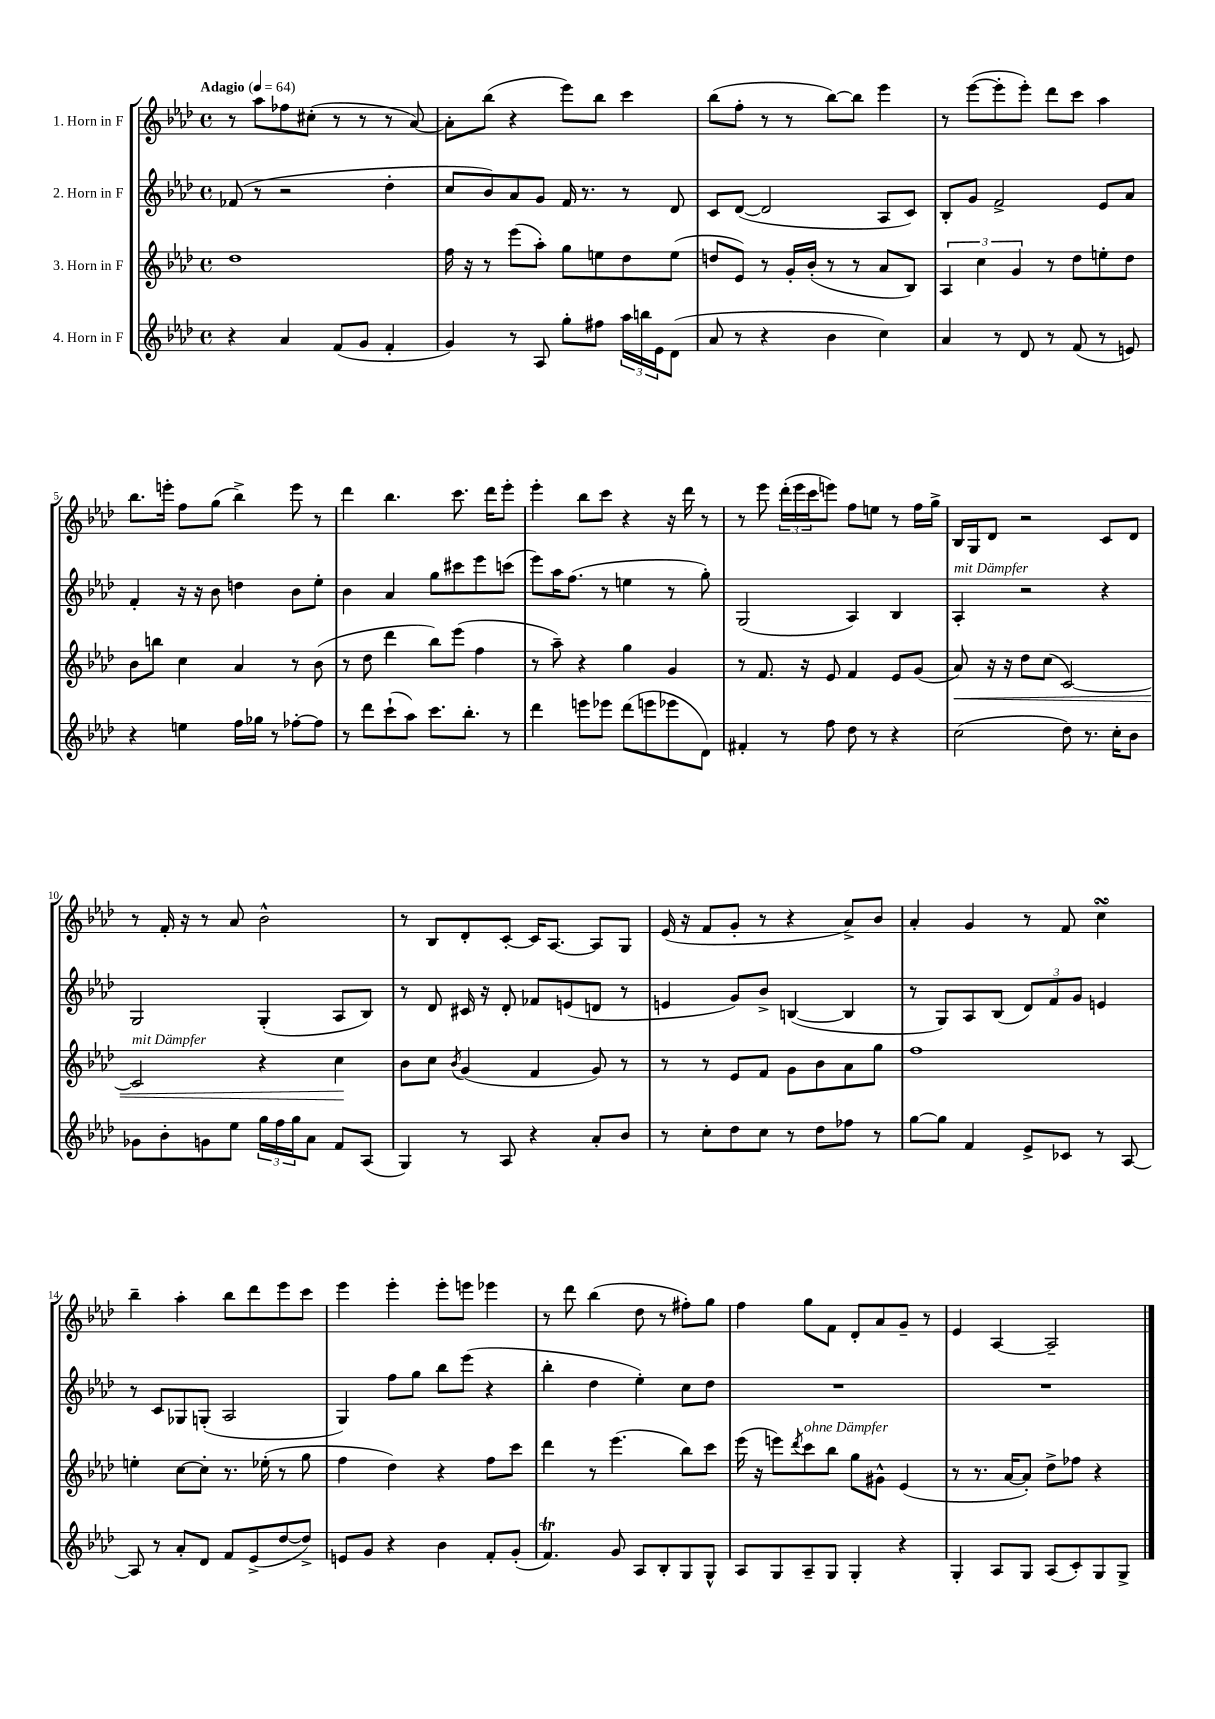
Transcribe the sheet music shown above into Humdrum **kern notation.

**kern	**kern	**dynam	**kern	**kern
*part4	*part3	*part3	*part2	*part1
*staff4	*staff3	*staff3	*staff2	*staff1
*I"4. Horn in F	*I"3. Horn in F	*	*I"2. Horn in F	*I"1. Horn in F
*clefG2	*clefG2	*	*clefG2	*clefG2
*k[b-e-a-d-]	*k[b-e-a-d-]	*	*k[b-e-a-d-]	*k[b-e-a-d-]
*M4/4	*M4/4	*	*M4/4	*M4/4
*met(c)	*met(c)	*	*met(c)	*met(c)
*MM64	*MM64	*	*MM64	*MM64
=1	=1	=1	=1	=1
!	!	!	!	!LO:TX:a:B:t=Adagio
4r	1dd-	.	(8f-X/	8r
.	.	.	8r	8aa-\L
4a-/	.	.	2r	8ff-X\
.	.	.	.	(8cc#X'\J
(8f/L	.	.	.	8r
8g/J	.	.	.	8r
4f'/	.	.	4dd-'\	8r
.	.	.	.	[8a-/)
=2	=2	=2	=2	=2
4g/)	16ff\	.	8cc/L	8a-'\L]
.	16r	.	.	.
.	8r	.	8b-/)	(8bb-\J
8r	(8eee-\L	.	8a-/	4r
8A-/	8aa-'\J)	.	8g/J	.
8gg'\L	8gg\L	.	16f/	8eee-\L)
.	.	.	8.r	.
8ff#X\J	8een\	.	.	8bb-\J
24aa-\LL	8dd-\	.	8r	4ccc\
24bbn\	.	.	.	.
24e-\J	.	.	.	.
(8d-\J	(8ee\J	.	8d-/	.
=3	=3	=3	=3	=3
8a-/	8ddn/L	.	8c/L	(8bb-\L
8r	8e-/J)	.	([8d-/J	8ff'\J
4r	8r	.	2d-/]	8r
.	16g'/LL	.	.	8r
.	(16b-'/JJ	.	.	.
4b-\	8r	.	.	[8bb-\L)
.	8r	.	.	8bb-\J]
4cc\)	8a-/L	.	8A-/L	4eee-\
.	8B-/J)	.	8c/J)	.
=4	=4	=4	=4	=4
4a-/	6A-/	.	8B-'/L	8r
.	.	.	8g/J	([8eee-\L
.	6cc\	.	.	.
8r	.	.	2f^/	8eee-'\]
.	6g/	.	.	.
8d-/	.	.	.	8eee-'\J)
8r	8r	.	.	8ddd-\L
(8f/	8dd-\L	.	.	8ccc\J
8r	8een'\	.	8e-/L	4aa-\
8en/)	8dd-\J	.	8a-/J	.
!!LO:LB:g=z
=5	=5	=5	=5	=5
4r	8b-\L	.	4f'/	8.bb-\L
.	8bbn\J	.	.	.
.	.	.	.	16eeen'\Jk
4een\	4cc\	.	16r	8ff\L
.	.	.	16r	.
.	.	.	8b-\	(8gg\J
16ff\LL	4a-/	.	4ddn\	4bb-^\)
16gg-X\JJ	.	.	.	.
8r	.	.	.	.
[8ff-X'\L	8r	.	8b-\L	8eee\
8ff-\J]	(8b-\	.	8ee-'\J	8r
=6	=6	=6	=6	=6
8r	8r	.	4b-\	4ddd-\
8ddd-\L	8dd-\	.	.	.
(8ccc`\	4ddd-\	.	4a-/	4.bb-\
8aa-\J)	.	.	.	.
8.ccc\L	8bb-\L)	.	8gg\L	.
.	(8eee-\J	.	8ccc#X\	8.ccc\
8.bb-'\J	.	.	.	.
.	4ff\	.	8eee-\	.
.	.	.	.	16ddd-\KL
8r	.	.	(8cccn\J	8eee-'\J
=7	=7	=7	=7	=7
4ddd-\	8r	.	8eee-\L)	4eee-'\
.	8aa-~\)	.	16aa-\K	.
.	.	.	(8.ff\J	.
8eeen\L	4r	.	.	8bb-\L
8eee-X\J	.	.	8r	8ccc\J
(8ddd-\L	4gg\	.	4een\	4r
8eeen\	.	.	.	.
8eee-X\	4g/	.	8r	16r
.	.	.	.	16ddd-\
8d-\J)	.	.	8gg'\)	8r
=8	=8	=8	=8	=8
4f#X'/	8r	.	(2G/	8r
.	8.f/	.	.	8eee-\
8r	.	.	.	(24ddd-'\LL
.	.	.	.	24eee-\
.	16r	.	.	.
.	.	.	.	24ccc\J
8ff\	8e-/	.	.	8eeen\J)
8dd-\	4f/	.	4A-/)	8ff\L
8r	.	.	.	8een\J
4r	8e-/L	.	4B-/	8r
.	(8g/J	.	.	16ff\LL
.	.	.	.	16gg^\JJ
=9	=9	=9	=9	=9
!	!	!	!LO:TX:a:i:t=mit Dämpfer	!
!	!	!LO:HP:b	!	!
(2cc\	8a-/)	<	4A-'/	16B-/LL
.	.	.	.	16G/J
.	16r	.	.	8d-/J
.	16r	.	.	.
.	8dd-\L	.	2r	2r
.	(8cc\J	.	.	.
8dd-\)	[2c/)	.	.	.
8.r	.	.	.	.
.	.	.	4r	8c/L
16cc'\KL	.	.	.	.
8b-\J	.	.	.	8d-/J
!!LO:LB:g=z
=10	=10	=10	=10	=10
!	!LO:TX:a:i:t=mit Dämpfer	!	!	!
8g-X\L	2c/]	.	2G/	8r
8b-'\	.	.	.	16f'/
.	.	.	.	16r
8gn\	.	.	.	8r
8ee-\J	.	.	.	8a-/
24gg\LL	4r	.	(4G'/	2b-^^\
24ff\	.	.	.	.
24gg\J	.	.	.	.
8a-\J	.	.	.	.
8f/L	4cc\	.	8A-/L	.
(8A-/J	.	.	8B-/J)	.
.	.	[	.	.
=11	=11	=11	=11	=11
4G/)	8b-\L	.	8r	8r
.	8cc\J	.	8d-/	8B-/L
.	8qb-/	.	.	.
8r	(4g/	.	16c#X/	8d-'/
.	.	.	16r	.
8A-/	.	.	8d-'/	[8c'/J
4r	4f/	.	8f-X/L	16c/KL]
.	.	.	.	[8.A-/J
.	.	.	(8en/	.
8a-'/L	8g/)	.	8dn/J	8A-/L]
8b-/J	8r	.	8r	8G/J
=12	=12	=12	=12	=12
8r	8r	.	4en/	(16e-/
.	.	.	.	16r
8cc'\L	8r	.	.	8f/L
8dd-\	8e-/L	.	8g/L)	8g'/J
8cc\J	8f/J	.	8b-^/J	8r
8r	8g\L	.	([4Bn/	4r
8dd-\L	8b-\	.	.	.
8ff-X\J	8a-\	.	4B/]	8a-^/L)
8r	8gg\J	.	.	8b-/J
=13	=13	=13	=13	=13
[8gg\L	1ff	.	8r	4a-'/
8gg\J]	.	.	8G/L)	.
4f/	.	.	8A-/	4g/
.	.	.	(8B-/J	.
8e-^/L	.	.	12d-/L)	8r
.	.	.	12f/	.
8c-X/J	.	.	.	8f/
.	.	.	12g/J	.
8r	.	.	4en/	4ccsSsS\
[8A-/	.	.	.	.
!!LO:LB:g=z
=14	=14	=14	=14	=14
8A-/]	4een'\	.	8r	4bb-~\
8r	.	.	8c/L	.
8a-'/L	[8cc\L	.	8G-X/	4aa-'\
8d-/J	8cc'\J]	.	(8Gn'/J	.
8f/L	8.r	.	2A-/	8bb-\L
(8e-^/	.	.	.	8ddd-\
.	(16ee-X'\	.	.	.
[8dd-/	8r	.	.	8eee-\
8dd-^/J])	8gg\	.	.	8ccc\J
=15	=15	=15	=15	=15
8en/L	4ff\	.	4G/)	4eee-\
8g/J	.	.	.	.
4r	4dd-\)	.	8ff\L	4eee-'\
.	.	.	8gg\J	.
4b-\	4r	.	8bb-\L	8eee-'\L
.	.	.	(8eee-\J	8eeen\J
8f'/L	8ff\L	.	4r	4eee-X\
(8g'/J	8ccc\J	.	.	.
=16	=16	=16	=16	=16
4.fT/)	4ddd-\	.	4bb-'\	8r
.	.	.	.	8ddd-\
.	8r	.	4dd-\	(4bb-\
8g/	(4.eee-\	.	.	.
8A-/L	.	.	4ee-'\)	8dd-\
8B-'/	.	.	.	8r
8G/	8bb-\L)	.	8cc\L	8ff#X'\L)
8G^^/J	8ccc\J	.	8dd-\J	8gg\J
=17	=17	=17	=17	=17
8A-/L	(16eee-\	.	1r	4ff\
.	16r	.	.	.
8G/	8eeen\L)	.	.	.
.	8qddd-/	.	.	.
!	!LO:TX:a:i:t=ohne Dämpfer	!	!	!
8A-~/	8ccc\	.	.	8gg\L
8G/J	8bb-\J	.	.	8f\J
4G'/	8gg\L	.	.	8d-'/L
.	8g#X^^\J	.	.	8a-/
4r	(4e-/	.	.	8g~/J
.	.	.	.	8r
=18	=18	=18	=18	=18
4G'/	8r	.	1r	4e-/
.	8.r	.	.	.
8A-/L	.	.	.	[4A-/
.	[16a-/KL	.	.	.
8G/J	8a-'/J])	.	.	.
(8A-/L	8dd-^\L	.	.	2A-~/]
8c'/)	8ff-X\J	.	.	.
8G/	4r	.	.	.
8G^/J	.	.	.	.
==	==	==	==	==
*-	*-	*-	*-	*-
